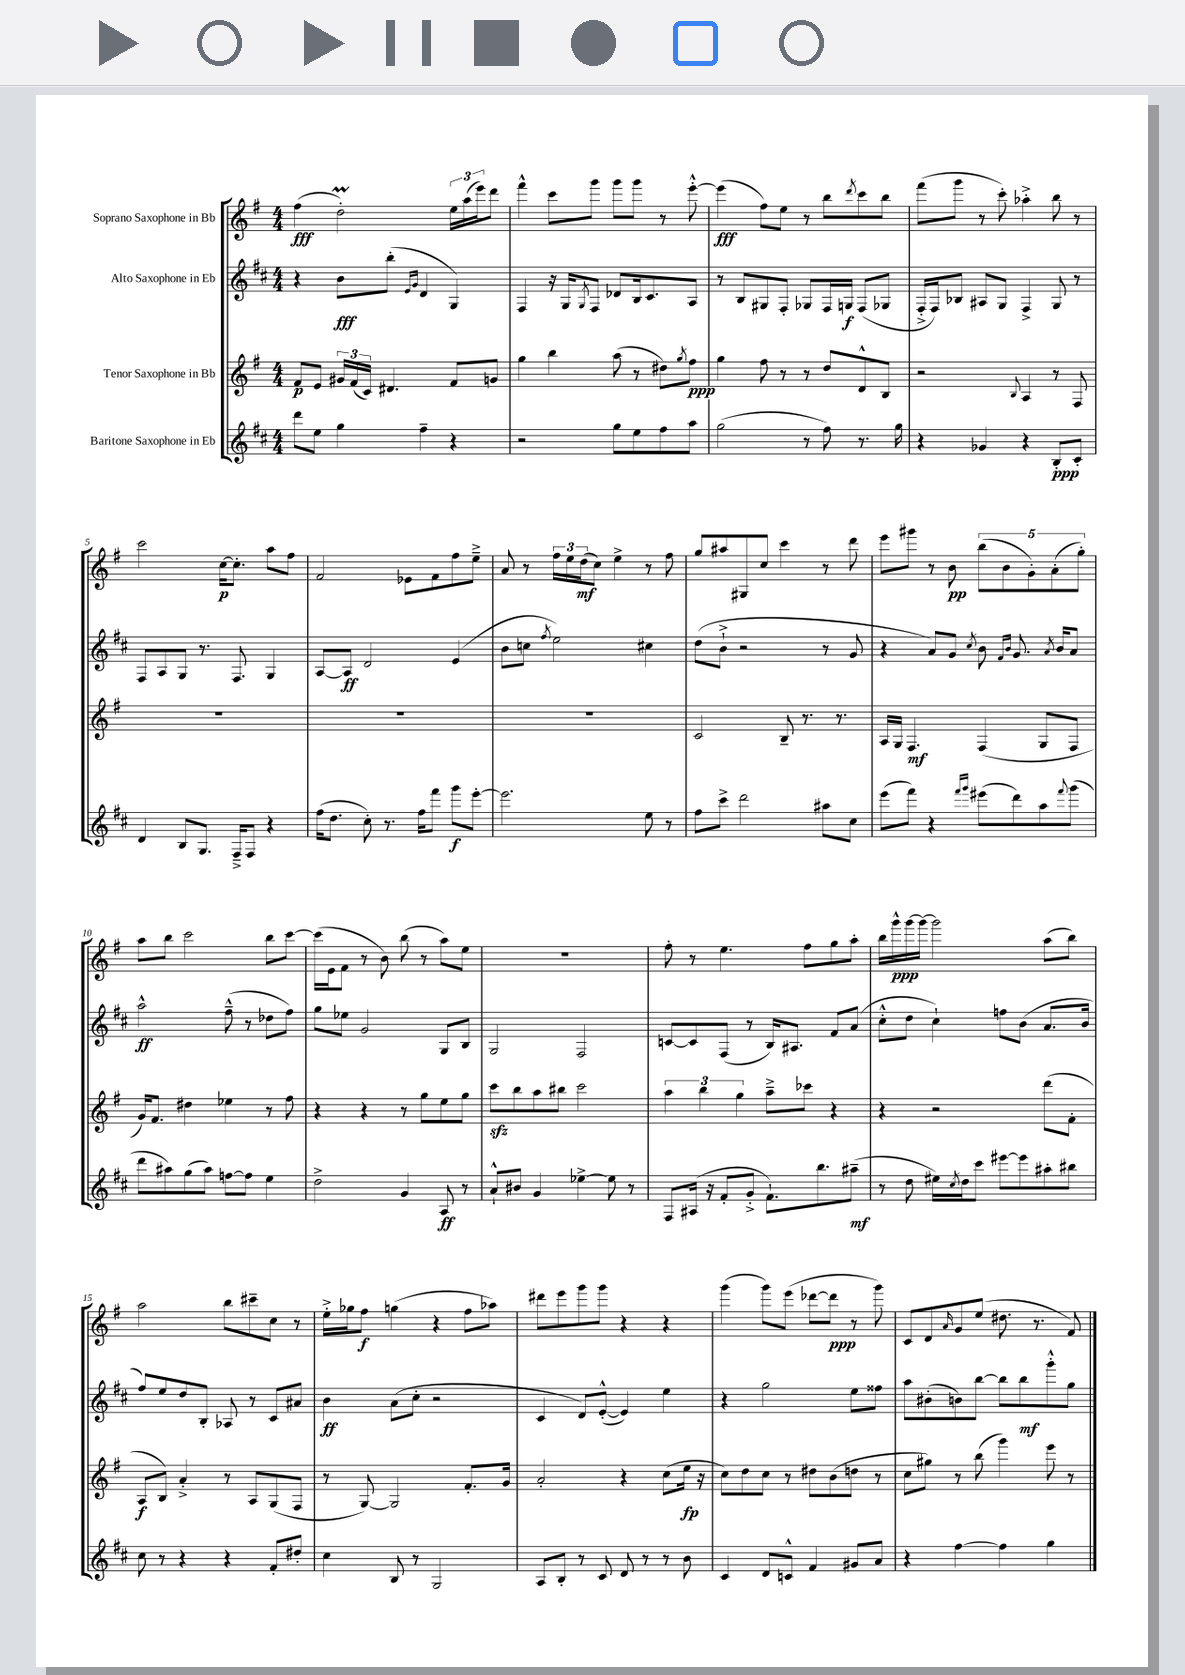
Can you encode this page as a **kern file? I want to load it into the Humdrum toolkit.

**kern	**kern	**kern	**kern
*staff4	*staff3	*staff2	*staff1
*clefG2	*clefG2	*clefG2	*clefG2
*k[f#c#]	*k[f#]	*k[f#c#]	*k[f#]
*M4/4	*M4/4	*M4/4	*M4/4
8ddd\L	8f#/L	4r	(4ff#\
8ee\J	8e/J	.	.
4gg\	24g#/LL	8b\L	2dd'\)
.	(24f#/	.	.
.	24c/JJ)	.	.
.	4.d#/	(8bb'\J	.
.	.	16qqe/LL	.
.	.	16qqg/JJ	.
4ff#~\	.	4d/	.
4r	8f#/L	4G/)	24ee\LL
.	.	.	(24aa\
.	.	.	24eee\J)
.	8g/J	.	8ddd\J
=	=	=	=
2r	4gg\	4F#/	4fff#^^\
.	4bb\	16r	8ccc\L
.	.	16G/LK	.
.	.	8qG/	.
.	.	8F#/J	8ggg\J
8gg\L	(8aa\	8d-/L	8ggg\L
8ee\	8r	16B/k	8ggg\J
.	.	8.c#/	.
8ff#\	8dd#\L)	.	8r
.	8qgg/	.	.
8aa\J	8ff#\J	8A/J	[8eee'^^\
=	=	=	=
(2gg\	4gg\	8r	(4eee\]
.	.	8B/L	.
.	8ff#\	8G#/	8ff#\L)
.	8r	8F#'/J	8ee\J
8r	8r	8G-/L	8r
8ff#\)	8dd/L	16F#/L	8bb\L
.	.	16G/JJ	.
.	.	.	8qddd/
8.r	8d^^/	(8F#/L	8ccc\
.	8B/J	8G-/J	8bb\J
16gg\	.	.	.
=	=	=	=
4r	2r	16F#'^/LL	(8fff#\L
.	.	16F#/J)	.
.	.	8B-/J	8ggg\J
4g-/	.	8A#/L	8r
.	.	8G/J	8ccc'\)
.	8qqB/	.	.
4r	4A/	4F#^/	4aa-'^\
8B'/L	8r	8G/	8bb\
8c#'/J	8F#/	8r	8r
=	=	=	=
4d/	1r	8F#/L	2ccc\
.	.	8A/	.
8B/L	.	8G/J	.
8.G/J	.	8.r	.
.	.	.	[16cc\LK
16F#~^/LK	.	8.F#/	8.cc'\]J
8F#/J	.	.	.
4r	.	4G/	8aa\L
.	.	.	8ff#\J
=	=	=	=
(16ff#\LK	1r	[8A/L	2f#/
8.dd\J	.	.	.
.	.	8A/]J	.
8cc#'\)	.	2d/	.
8.r	.	.	.
.	.	.	8e-\L
16ff#\LK	.	.	.
8fff#\J	.	.	8f#\
8ggg\L	.	(4e/	8ff#\
[8eee'\J	.	.	8ee~^\J
=	=	=	=
2.eee\]	1r	8b\L	8a/
.	.	8cc\J	8r
.	.	8qff#/	.
.	.	2ee\)	24ff#\LL
.	.	.	24ee\
.	.	.	(24dd\J
.	.	.	8cc\J)
.	.	.	4ee^\
8ee\	.	4cc#\	8r
8r	.	.	8ff#\
=	=	=	=
8ff#\L	2c/	(8dd\L	8gg/L
8ccc#^\J	.	8b`^\J	8aa#/
2ddd\	.	2r	8G#/
.	.	.	8cc/J
.	8B~/	.	4ccc\
.	8.r	.	.
8aa#\L	.	8r	8r
.	8.r	.	.
8cc#\J	.	8g/	8ddd\
=	=	=	=
(8eee\L	16A/LL	4r	8eee\L
.	16G/JJ	.	.
8fff#\J)	4.F#/	.	8ggg#\J
4r	.	8a/L)	8r
.	.	8g/J	8b\
16qqfff#/LL	.	.	.
16qqggg/JJ	.	8qcc#/	.
(8eee#\L	(4F#/	8b\	(10bb\L
.	.	.	10b\
.	.	16qqf#/LL	.
.	.	16qqb/JJ	.
8ddd\)	.	8.g/	.
.	.	.	10g'\)
8aa\	8G/L	.	.
.	.	.	(10a'\
.	.	8qa/	.
.	.	16b/LK	.
8qqfff#/	.	.	.
(8ggg\J	8F#/J	8a/J	.
.	.	.	10gg'\J)
=	=	=	=
8ddd\L	16g/LK)	2aa^^\	8aa\L
.	8.f#/J	.	.
8aa#\)	.	.	8bb\J
(8gg\	4dd#\	.	2ccc\
8aa#\J)	.	.	.
[8ff\L	4ee-\	(8ff#~^^\	.
8ff\]J	.	8r	.
4ee\	8r	8dd-\L	8bb\L
.	8ff#\	8ff#\J)	[8ccc\J
=	=	=	=
2dd^\	4r	8gg\L	(16ccc\]LL
.	.	.	16e\J
.	.	8ee-\J	8f#\J
.	4r	2g/	8r
.	.	.	8b\)
4g/	8r	.	(8bb\
.	8gg\L	.	8r
8A/	8ee\	8G/L	8aa\L)
8r	8gg\J	8B/J	8ee\J
=	=	=	=
8a`^^/L	8ccc\L	2G/	1r
8b#/J	8bb\	.	.
4g/	8aa\	.	.
.	8bb#\J	.	.
[4ee-^\	2ccc\	2F#/	.
8ee-\]	.	.	.
8r	.	.	.
=	=	=	=
8F#/L	6aa\	[8c/L	8ff#'\
(16A#/Jk	.	8c/]	8r
.	6bb\	.	.
16r	.	.	.
8f#'/L	.	(8F#/J	4.ee\
.	6gg\	.	.
8g'^/J	.	8r	.
8.f#`\L)	8aa~^\L	16B/LK)	.
.	.	8.A#/J	.
.	8ccc-\J	.	8ff#\L
8.bb\	.	.	.
.	4r	8f#/L	8gg\
(8aa#~\J	.	(8a/J	8aa'\J
=	=	=	=
8r	4r	8cc#'^^\L	16bb\LL
.	.	.	16ggg^^\
8dd\	.	8dd\J	[16ggg\
.	.	.	16ggg\_JJ
16ee#\LL)	2r	4cc#`\)	2ggg\]
8qcc#/	.	.	.
16dd\J	.	.	.
8ccc#\J	.	.	.
[8eee#\L	.	8ff\L	.
8eee#\]	.	(8b\J	.
8aa#'\	(8ddd\L	8.a/L	(8aa\L
8bb#\J	8f#'\J	.	8bb\J)
.	.	16b/Jk	.
=	=	=	=
8cc#\	8A/L	8ff#/L)	2aa\
8r	8B/J)	8ee/	.
4r	4a'^/	8dd/	.
.	.	8B'/J	.
4r	8r	8A-/	8bb\L
.	8A/L	8r	8ccc#~\
8f#'/L	(8G/	8c#/L	8cc\J
8dd#'/J	8F#/J	8a#/J	8r
=	=	=	=
4cc#\	8r	4b\	16ee'^\LL
.	.	.	16gg-\J
.	[8G/)	.	8ff#\J
8B/	2G/]	(8a\L	(4gg\
8r	.	8cc#'\J	.
2G/	.	2r	4r
.	8.f#'/L	.	8ff#\L
.	.	.	8aa-\J)
.	16g/Jk	.	.
=	=	=	=
8A/L	2a'/	4c#/	8ddd#\L
8B'/J	.	.	8eee\
8r	.	8d/L)	8ggg\
8c#/	.	([8e'^^/J	8ggg\J
8d/	4r	4e/])	4r
8r	.	.	.
8r	(8cc\L	4ee\	4r
8b\	16ee\Jk	.	.
.	16r	.	.
=	=	=	=
4c#/	8cc\L)	4r	(4ggg\
.	8dd\	.	.
8d/L	8cc\J	2gg\	8ggg\L)
8c^^/J	8r	.	(8eee\J
4f#/	8dd#\L	.	[8ddd-\L
.	(8b\	.	8ddd-\]J
8g#/L	8dd\J	8ee\L	8r
8a/J	8r	8ff##\J	8ggg\)
=	=	=	=
4r	8cc\L	8aa\L	8c/L
.	8gg#\J)	(8b#'\	8d/
.	.	.	16qqa/
[4ff#\	8r	8b\)	8g/
.	(8bb\	[8bb\J	(8ee/J
4ff#\]	4ggg\)	8bb\]L	8.dd#\
.	.	8bb\	.
.	.	.	8.r
4gg\	8eee\	8ggg'^^\	.
.	8r	8gg\J	8f#/)
==	==	==	==
*-	*-	*-	*-
